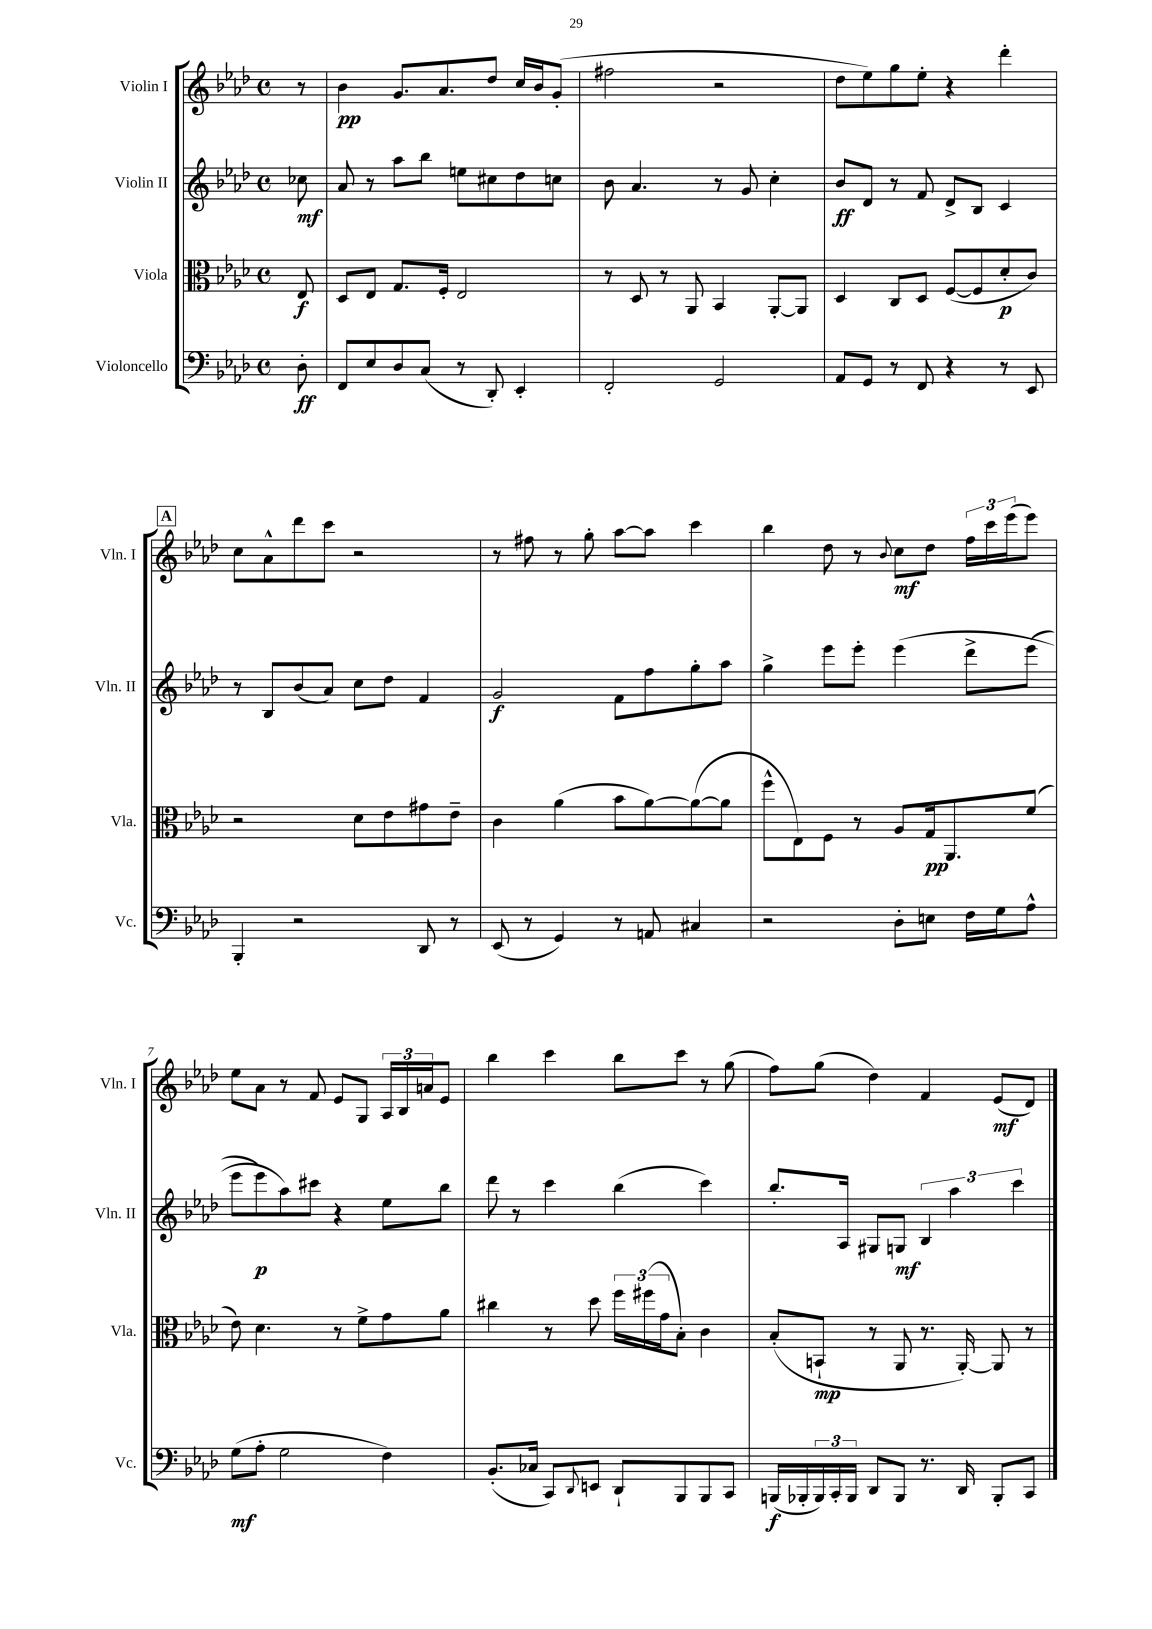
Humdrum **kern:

**kern	**kern	**kern	**kern
*staff4	*staff3	*staff2	*staff1
*clefF4	*clefC3	*clefG2	*clefG2
*k[b-e-a-d-]	*k[b-e-a-d-]	*k[b-e-a-d-]	*k[b-e-a-d-]
*M4/4	*M4/4	*M4/4	*M4/4
*met(c)	*met(c)	*met(c)	*met(c)
8D-'\	8E-/	8cc-\	8r
=	=	=	=
8FF/L	8D-/L	8a-/	4b-\
8E-/	8E-/J	8r	.
8D-/	8.G/L	8aa-\L	8.g/L
(8C/J	.	8bb-\J	.
.	16F'/Jk	.	8.a-/
8r	2E-/	8ee\L	.
8DD-'/)	.	8cc#\	8dd-/J
4EE-'/	.	8dd-\	16cc/LL
.	.	.	16b-/J
.	.	8cc\J	(8g'/J
=	=	=	=
2FF'/	8r	8b-\	2ff#\
.	8D-/	4.a-/	.
.	8r	.	.
.	8AA-/	.	.
2GG/	4BB-/	8r	2r
.	.	8g/	.
.	[8AA-'/L	4cc'\	.
.	8AA-/]J	.	.
=	=	=	=
8AA-/L	4D-/	8b-/L	8dd-\L
8GG/J	.	8d-/J	8ee-\)
8r	8C/L	8r	8gg\
8FF/	8D-/J	8f/	8ee-'\J
4r	([8F/L	8d-^/L	4r
.	8F/]	8B-/J	.
8r	8d-'/	4c/	4ddd-'\
8EE-/	8c/J)	.	.
=	=	=	=
4BBB-'/	2r	8r	8cc\L
.	.	8B-/L	8a-^^\
2r	.	(8b-/	8ddd-\
.	.	8a-/J)	8ccc\J
.	8d-\L	8cc\L	2r
.	8e-\	8dd-\J	.
8DD-/	8g#\	4f/	.
8r	8e-~\J	.	.
=	=	=	=
(8EE-/	4c\	2g/	8r
8r	.	.	8ff#\
4GG/)	(4a-\	.	8r
.	.	.	8gg'\
8r	8b-\L	8f\L	[8aa-\L
8AA/	[8a-\)	8ff\	8aa-\]J
4C#/	(8a-\_	8gg'\	4ccc\
.	8a-\]J	8aa-\J	.
=	=	=	=
2r	8ff^^\L	4gg^\	4bb-\
.	8E-\)	.	.
.	8F\J	8eee-\L	8dd-\
.	8r	8eee-'\J	8r
.	.	.	8qqb-/
8D-'\L	8A-/L	&(4eee-\	8cc\L
8E\J	16G/k	.	8dd-\J
.	8.AA-/	.	.
16F\LL	.	8ddd-^\L	24ff\LL
.	.	.	24ccc\
16G\J	.	.	.
.	.	.	(24eee-\J
8A-^^\J	(8f/J	(8eee-\J	8eee-\J)
=	=	=	=
(8G\L	8e-\)	8eee-\L	8ee-\L
8A-'\J	4.d-\	8eee-\)	8a-\J
2G\	.	8aa-\&)	8r
.	.	8ccc#\J	8f/
.	8r	4r	8e-/L
.	8f^\L	.	8G/J
4F\)	8g\	8ee-\L	24A-/LL
.	.	.	24B-/
.	.	.	24a/J
.	8a-\J	8bb-\J	8e-/J
=	=	=	=
(8.BB-'/L	4cc#\	8ddd-\	4bb-\
.	.	8r	.
16C-/Jk	.	.	.
8CC/L)	8r	4ccc\	4ccc\
8qqDD-/	.	.	.
8EE/J	8dd-\	.	.
8DD-`/L	24ff\LL	(4bb-\	8bb-\L
.	(24ff#\	.	.
.	24g\J	.	.
8BBB-/	8B-'\J)	.	8ccc\J
8BBB-/	4c\	4ccc\)	8r
8CC/J	.	.	(8gg\
=	=	=	=
(16BBB/LL	(8B-'/L	8.bb-'/L	8ff\L)
16BBB-'/	.	.	.
24BBB-/)	8BB`/J	.	(8gg\J
24CC'/	.	.	.
.	.	16A-/Jk	.
24BBB-/JJ	.	.	.
8DD-/L	8r	8G#/L	4dd-\)
8BBB-/J	8AA-/	8G/J	.
8.r	8.r	6B-/	4f/
.	.	6aa-\	.
16DD-/	[16AA-'/)	.	.
8BBB-'/L	8AA-/]	.	(8e-/L
.	.	6ccc\	.
8CC/J	8r	.	8d-/J)
==	==	==	==
*-	*-	*-	*-
